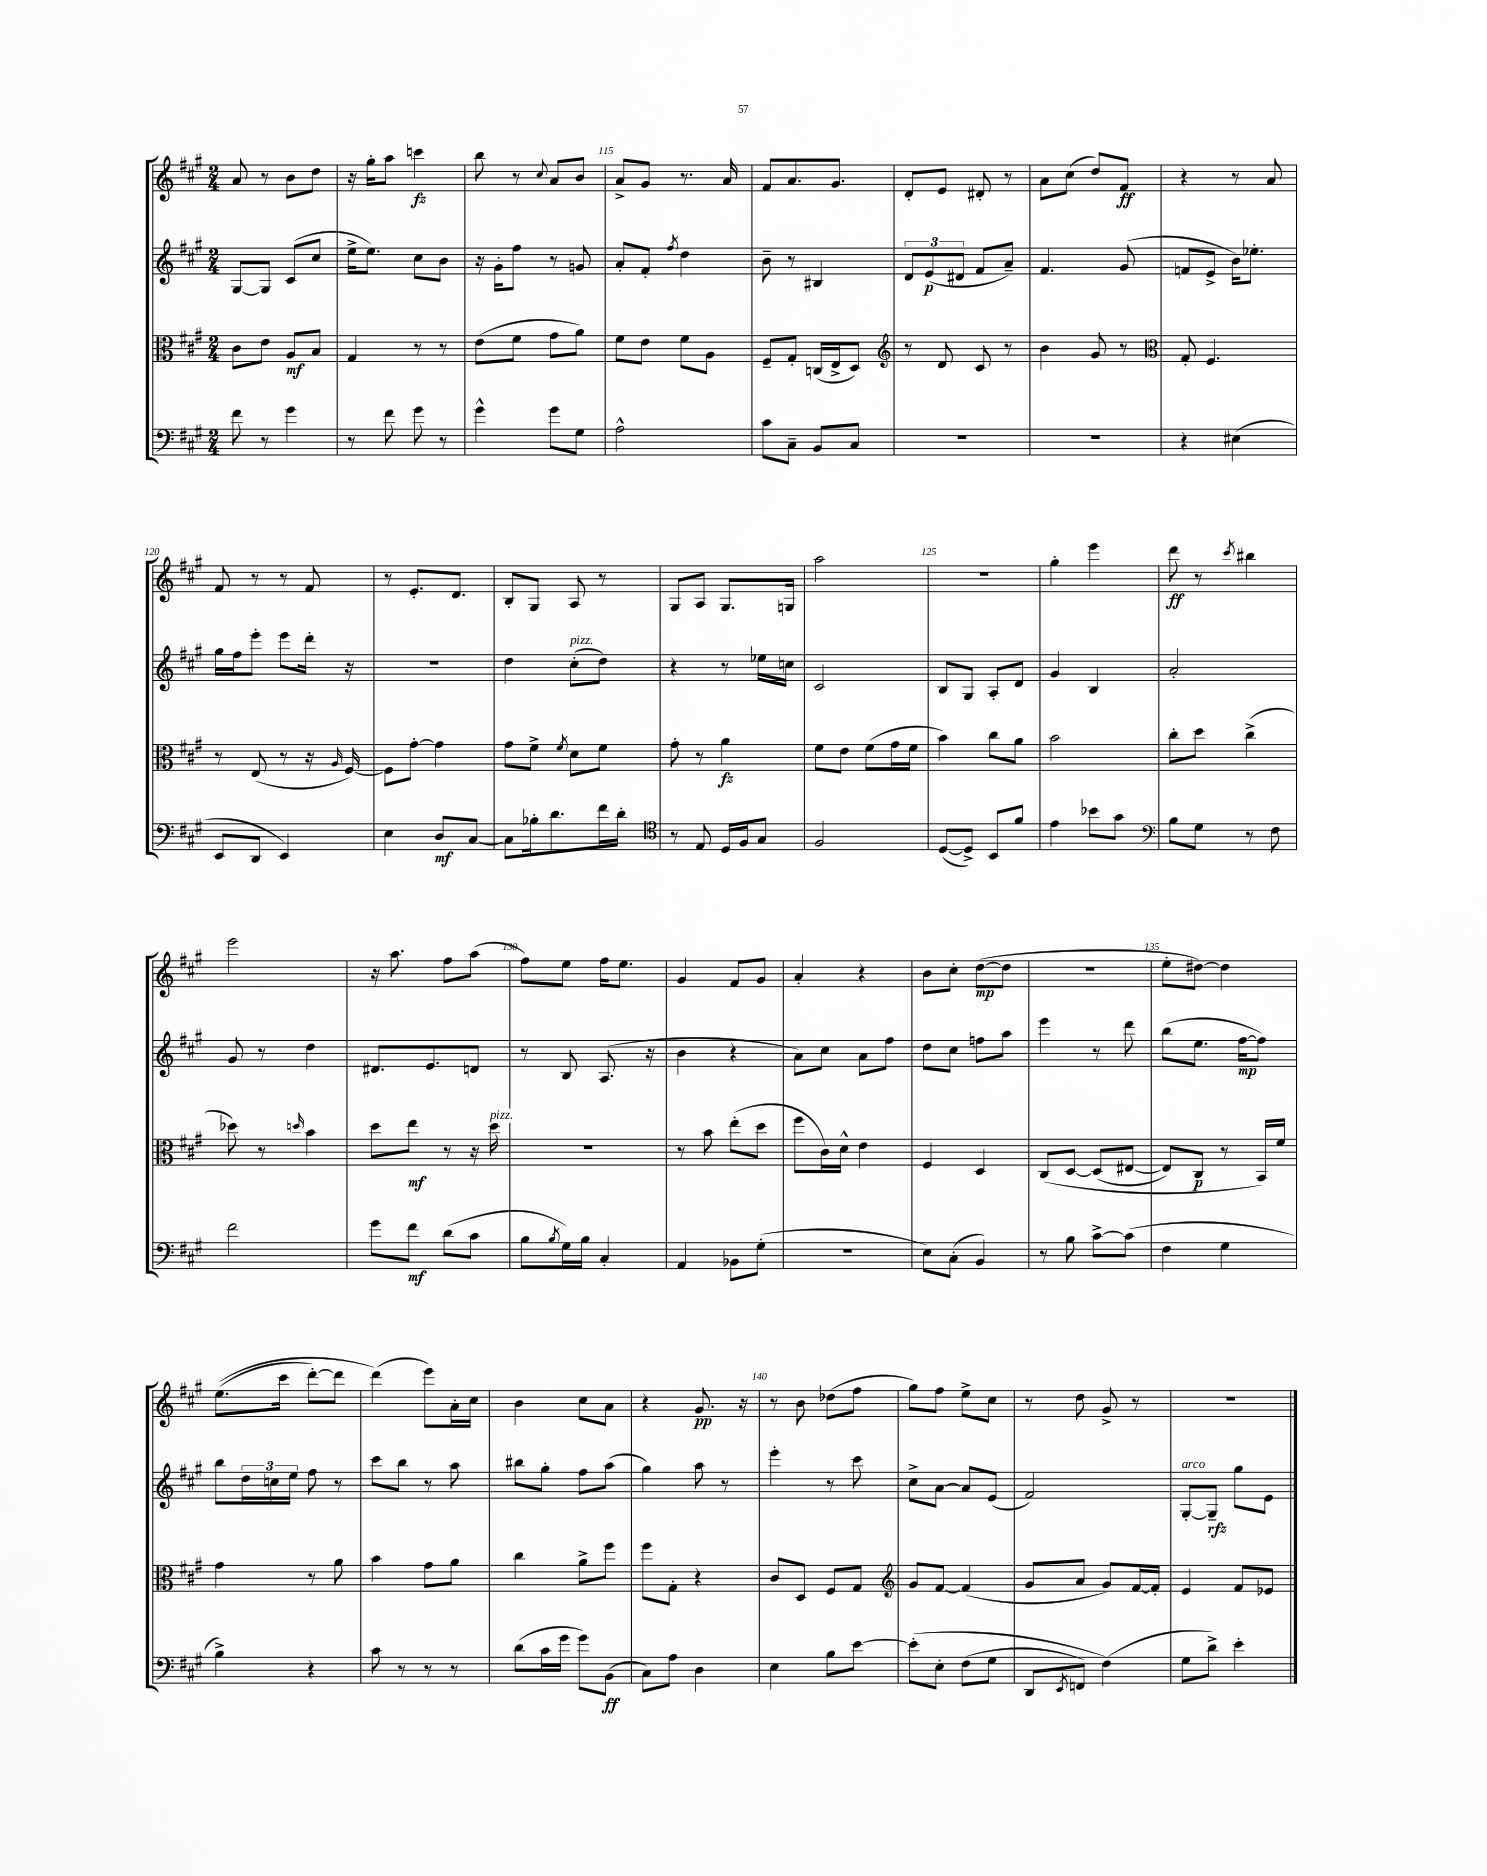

**kern	**kern	**kern	**kern
*staff4	*staff3	*staff2	*staff1
*clefF4	*clefC3	*clefG2	*clefG2
*k[f#c#g#]	*k[f#c#g#]	*k[f#c#g#]	*k[f#c#g#]
*M2/4	*M2/4	*M2/4	*M2/4
8f#	8c#	[8G#	8a
8r	8e	8G#]	8r
4g#	8A	(8c#	8b
.	8B	8cc#	8dd
=	=	=	=
8r	4G#	16ee^	16r
.	.	8.ee)	16gg#'
8f#	.	.	8aa
8g#	8r	8cc#	4ccc
8r	8r	8b	.
=	=	=	=
4g#^^	(8e	16r	8bb
.	.	16g#'	.
.	8f#	8ff#	8r
.	.	.	8qqcc#
8g#	8g#	8r	8a
8G#	8a)	8g	8b
=	=	=	=
2A^^	8f#	8a'	8a^
.	8e	8f#'	8g#
.	.	8qff#	.
.	8f#	4dd	8.r
.	8A	.	.
.	.	.	16a
=	=	=	=
8c#	8F#~	8b~	8f#
8C#~	8G#'	8r	8.a
8BB	(16C	4B#	.
.	16E^	.	8.g#
8C#	8D)	.	.
=	=	=	=
*	*clefG2	*	*
2r	8r	12d	8d'
.	.	(12e	.
.	8d	.	8e
.	.	12d#	.
.	8c#	8f#	8d#'
.	8r	8a~)	8r
=	=	=	=
2r	4b	4.f#	8a
.	.	.	(8cc#
.	8g#	.	8dd)
.	8r	(8g#	8f#
=	=	=	=
*	*clefC3	*	*
4r	8G#'	8f	4r
.	4.F#	8e^	.
(4E#	.	16b)	8r
.	.	8.ee-'	.
.	.	.	8a
=	=	=	=
8EE	8r	16gg#	8f#
.	.	16ff#	.
8DD	(8E	8eee'	8r
4EE)	8r	8eee	8r
.	16r	16ddd'	8f#
.	16qqA	.	.
.	[16F#)	16r	.
=	=	=	=
4E	8F#]	2r	8r
.	[8g#'	.	8.e'
8D	4g#]	.	.
.	.	.	8.d
[8C#	.	.	.
=	=	=	=
8C#]	8g#	4dd	8B'
16B-'	8f#^	.	8G#
8.d	.	.	.
.	8qf#	.	.
.	8d	(8cc#'	8A
16f#	8f#	8dd)	8r
16d'	.	.	.
=	=	=	=
*clefC4	*	*	*
8r	8g#'	4r	8G#
8E	8r	.	8A
16D	4a	8r	8.G#
16F#	.	.	.
8G#	.	16ee-	.
.	.	16cc	16G
=	=	=	=
2F#	8f#	2c#	2aa
.	8e	.	.
.	(8f#	.	.
.	16g#	.	.
.	16f#	.	.
=	=	=	=
([8D	4b)	8B	2r
8D^])	.	8G#	.
8BB	8cc#	8A'	.
8f#	8a	8d	.
=	=	=	=
4e	2b	4g#	4gg#'
8b-	.	4B	4eee
8g#	.	.	.
=	=	=	=
*clefF4	*	*	*
8B	8cc#'	2a'	8ddd
8G#	8dd	.	8r
.	.	.	8qccc#
8r	(4cc#^	.	4bb#
8F#	.	.	.
=	=	=	=
2f#	8dd-)	8g#	2eee
.	8r	8r	.
.	16qqdd	.	.
.	4b	4dd	.
=	=	=	=
8g#	8dd	8.d#	16r
.	.	.	8.aa
8f#	8ee	.	.
.	.	8.e	.
(8d	8r	.	8ff#
8c#	16r	8d	(8aa
.	16dd	.	.
=	=	=	=
8B	2r	8r	8ff#)
8qB	.	.	.
16G#)	.	8B	8ee
16B	.	.	.
4C#'	.	(8.A	16ff#
.	.	.	8.ee
.	.	16r	.
=	=	=	=
4AA	8r	4b	4g#
.	8b	.	.
8BB-	(8ee'	4r	8f#
(8G#'	8dd	.	8g#
=	=	=	=
2r	8ff#	8a)	4a'
.	16c#)	8cc#	.
.	16d^^	.	.
.	4e	8a	4r
.	.	8ff#	.
=	=	=	=
8E)	4F#	8dd	8b
(8C#'	.	8cc#	8cc#'
4BB)	4D	8ff	([8dd
.	.	8aa	8dd]
=	=	=	=
8r	&(8C#	4eee	2r
8B	[8D	.	.
[8c#^	(8D]	8r	.
(8c#]	[8E#	8ddd	.
=	=	=	=
4F#	8E#])	(8bb	8ee'
.	8C#	8.ee	[8dd#)
4G#	8r	.	4dd#]
.	.	[16ff#	.
.	16BB&)	8ff#])	.
.	16f#	.	.
=	=	=	=
4B^)	4g#	8bb	&((8.ee
.	.	24dd	.
.	.	24cc	.
.	.	.	16ccc#
.	.	24ee	.
4r	8r	8ff#	[8ddd')
.	8a	8r	8ddd]
=	=	=	=
8c#	4b	8ccc#	(4ddd&)
8r	.	8bb	.
8r	8g#	8r	8eee)
8r	8a	8aa	16a'
.	.	.	16cc#
=	=	=	=
(8d	4cc#	8bb#	4b
16c#	.	8gg#'	.
16g#	.	.	.
8g#)	8a^	8ff#	8cc#
(8BB	8ff#	(8aa	8a
=	=	=	=
8C#)	8ff#	4gg#)	4r
8A	8G#'	.	.
4D	4r	8aa	8.g#
.	.	8r	.
.	.	.	16r
=	=	=	=
4E	8c#	4eee'	8r
.	8D	.	8b
8B	8F#	8r	(8dd-
[8e	8G#	8ccc#	8ff#
=	=	=	=
*	*clefG2	*	*
&(8e']	8g#	8cc#^	8gg#)
8E'	[8f#	[8a	8ff#
(8F#	(4f#]	8a]	8ee^
8G#	.	(8e	8cc#
=	=	=	=
8DD	8g#	2f#)	8r
8qEE	.	.	.
8FF)	8a	.	8dd
(4F#&)	8g#)	.	8g#^
.	[16f#	.	8r
.	16f#']	.	.
=	=	=	=
8G#	4e	[8G#'	2r
8d^)	.	8G#~]	.
4e'	8f#	8gg#	.
.	8e-	8e	.
==	==	==	==
*-	*-	*-	*-
